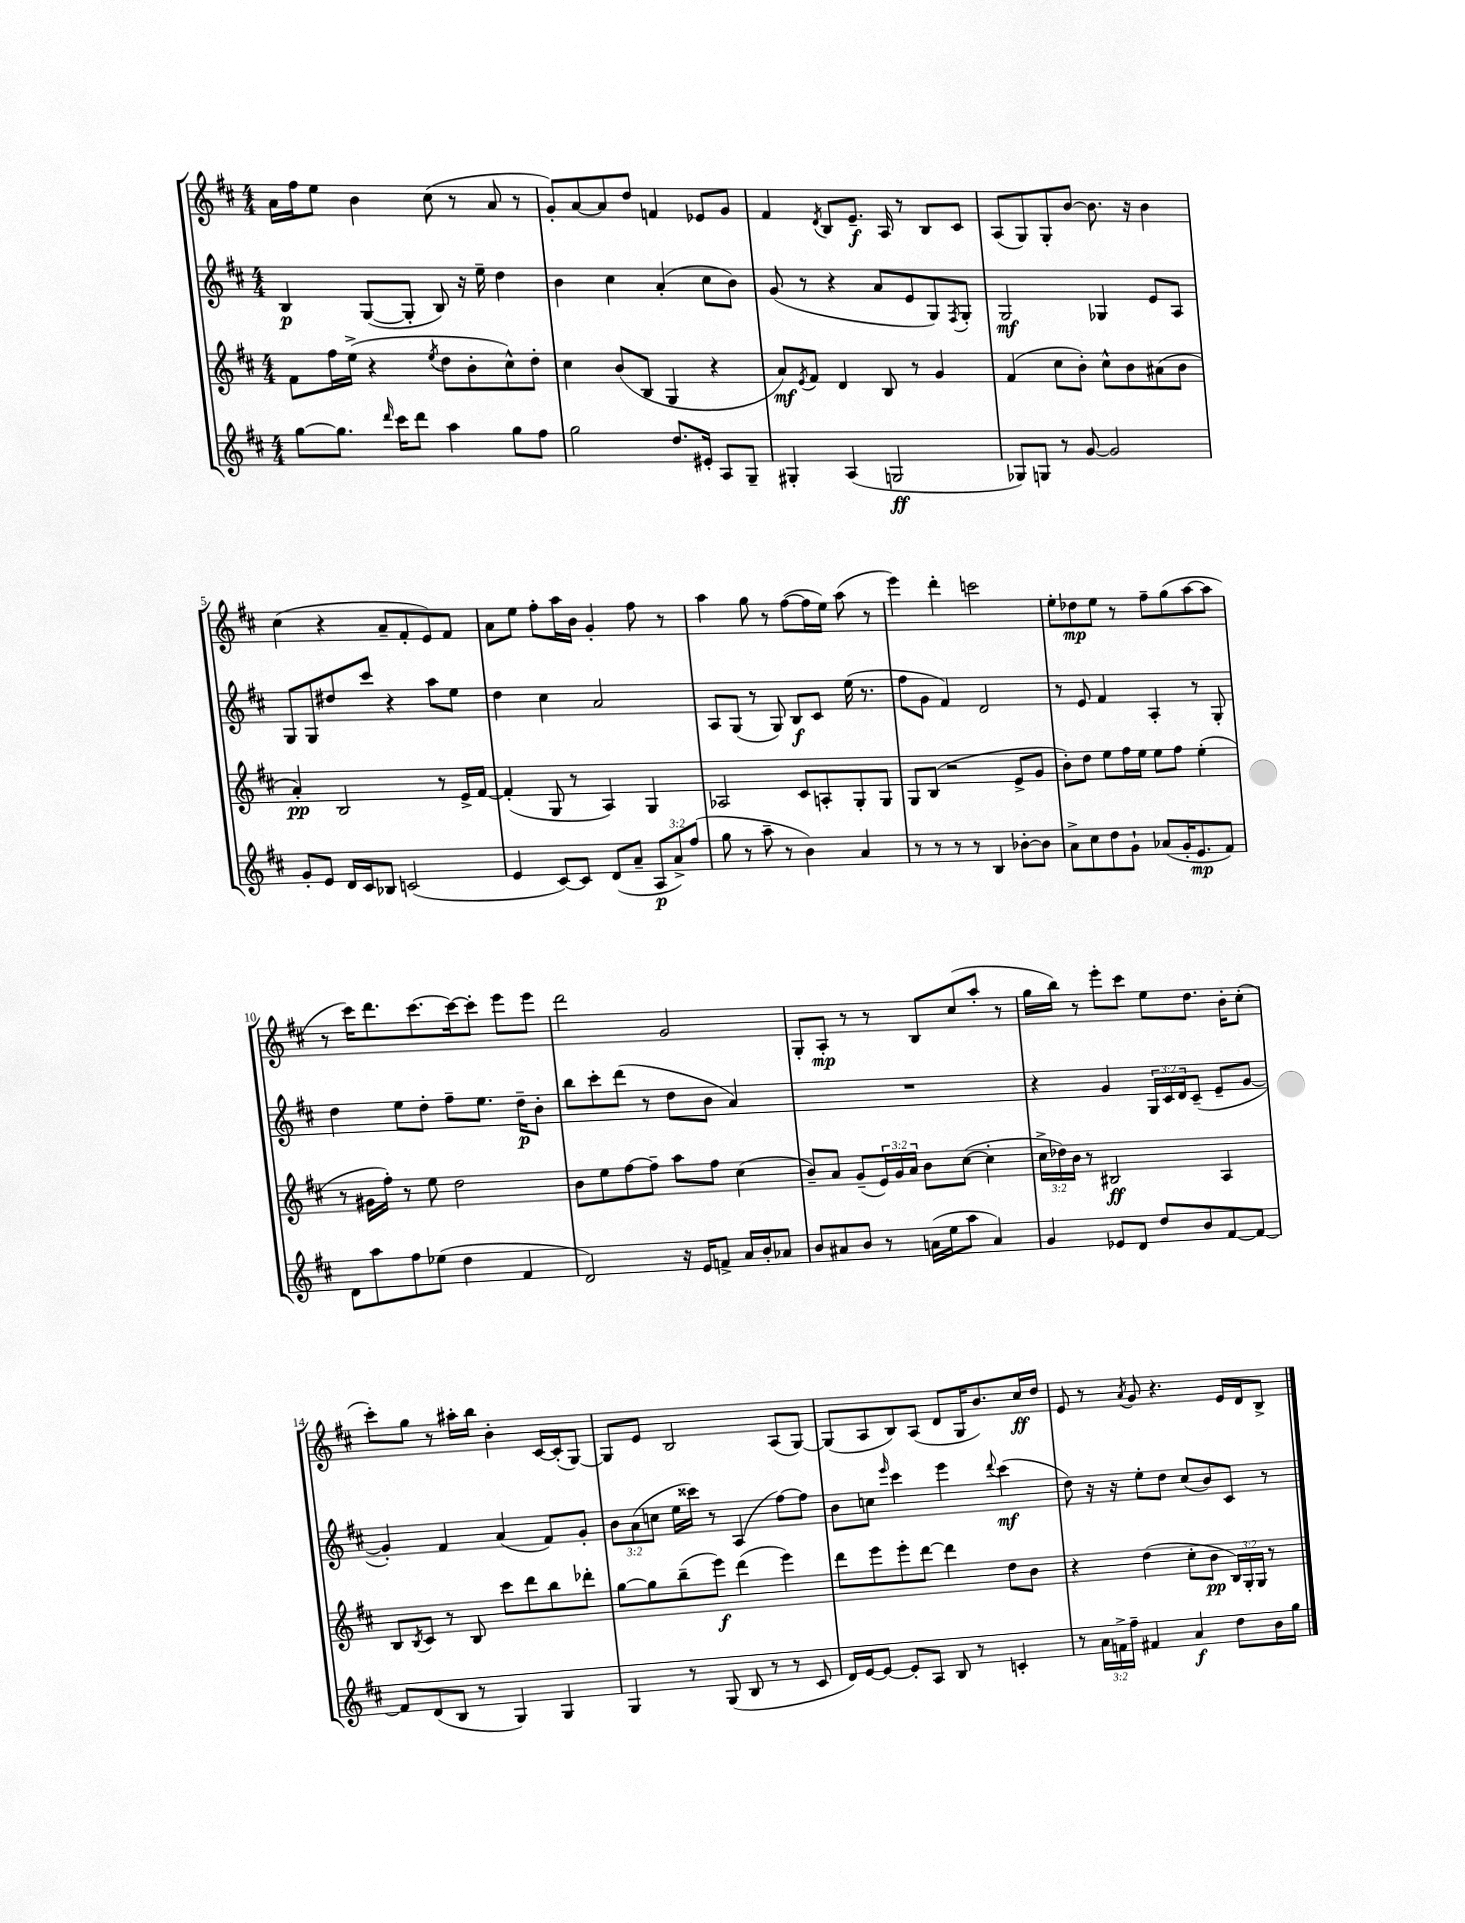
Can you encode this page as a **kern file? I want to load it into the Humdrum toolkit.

**kern	**dynam	**kern	**dynam	**kern	**dynam	**kern	**dynam
*part4	*part4	*part3	*part3	*part2	*part2	*part1	*part1
*staff4	*staff4	*staff3	*staff3	*staff2	*staff2	*staff1	*staff1
*clefG2	*	*clefG2	*	*clefG2	*	*clefG2	*
*k[f#c#]	*	*k[f#c#]	*	*k[f#c#]	*	*k[f#c#]	*
*M4/4	*	*M4/4	*	*M4/4	*	*M4/4	*
=1	=1	=1	=1	=1	=1	=1	=1
[8gg\L	.	8f#\L	.	4B/	p	16a\LL	.
.	.	.	.	.	.	16ff#\J	.
8.gg\J]	.	16ff#\L	.	.	.	8ee\J	.
.	.	(16ee^\JJ	.	.	.	.	.
.	.	4r	.	([8G/L	.	4b\	.
16qqddd/	.	.	.	.	.	.	.
16ccc#\KL	.	.	.	.	.	.	.
8ddd\J	.	.	.	8G'/J]	.	.	.
.	.	8qee/	.	.	.	.	.
4aa\	.	8dd\L	.	8B/)	.	(8cc#\	.
.	.	8b'\	.	16r	.	8r	.
.	.	.	.	16ee~\	.	.	.
8gg\L	.	8cc#^^\)	.	4dd\	.	8a/	.
8ff#\J	.	8dd'\J	.	.	.	8r	.
=2	=2	=2	=2	=2	=2	=2	=2
2gg\	.	4cc#\	.	4b\	.	8g'/L)	.
.	.	.	.	.	.	[8a/	.
.	.	(8b/L	.	4cc#\	.	8a/]	.
.	.	8B/J	.	.	.	8dd/J	.
8.dd/L	.	4G/	.	(4a'/	.	4fn/	.
16e#X'/Jk	.	.	.	.	.	.	.
8A/L	.	4r	.	8cc#\L	.	8e-X/L	.
8G~/J	.	.	.	8b\J)	.	8g/J	.
=3	=3	=3	=3	=3	=3	=3	=3
4G#X'/	.	8a/L)	mf	(8g/	.	4f#/	.
.	.	8qe/	.	.	.	.	.
.	.	8f#/J	.	8r	.	.	.
.	.	.	.	.	.	8qd/	.
(4A/	.	4d/	.	4r	.	8B/L	.
.	.	.	.	.	.	8.e~/J	f
2Gn/	ff	8B/	.	8a/L	.	.	.
.	.	.	.	.	.	16A/	.
.	.	8r	.	8e/	.	8r	.
.	.	4g/	.	8G/)	.	8B/L	.
.	.	.	.	8qF#/	.	.	.
.	.	.	.	8G'/J	.	8c#/J	.
=4	=4	=4	=4	=4	=4	=4	=4
8G-X/L)	.	(4f#/	.	2G/	mf	(8A/L	.
8Gn/J	.	.	.	.	.	8G/)	.
8r	.	8cc#\L	.	.	.	8G'/	.
[8g/	.	8b'\J)	.	.	.	[8b/J	.
2g/]	.	8cc#^^\L	.	4G-X/	.	8.b\]	.
.	.	8b\	.	.	.	.	.
.	.	.	.	.	.	16r	.
.	.	(8a#X\	.	8e/L	.	4b\	.
.	.	8b\J	.	8A/J	.	.	.
!!LO:LB:g=z
=5	=5	=5	=5	=5	=5	=5	=5
8g'/L	.	4a'/)	pp	8G/L	.	(4cc#\	.
8e/J	.	.	.	8G/	.	.	.
16d/LL	.	2B/	.	8dd#X/	.	4r	.
16c#/J	.	.	.	.	.	.	.
8B-X/J	.	.	.	8ccc#/J	.	.	.
(2cn/	.	.	.	4r	.	8a~/L	.
.	.	.	.	.	.	8f#'/	.
.	.	8r	.	8aa\L	.	8e/)	.
.	.	16e^/LL	.	8ee\J	.	8f#/J	.
.	.	[16f#/JJ	.	.	.	.	.
=6	=6	=6	=6	=6	=6	=6	=6
4e/	.	(4f#'/]	.	4dd\	.	8a\L	.
.	.	.	.	.	.	8ee\J	.
[8c#/L)	.	8G/	.	4cc#\	.	8ff#'\L	.
8c#/J]	.	8r	.	.	.	16aa\L	.
.	.	.	.	.	.	16b\JJ	.
(8d/L	.	4A/)	.	2a/	.	4g'/	.
8a~/J	.	.	.	.	.	.	.
12A/L	p	4G/	.	.	.	8ff#\	.
12a^/)	.	.	.	.	.	.	.
.	.	.	.	.	.	8r	.
(12ff#/J	.	.	.	.	.	.	.
=7	=7	=7	=7	=7	=7	=7	=7
8gg\	.	2A-X/	.	8A/L	.	4aa\	.
8r	.	.	.	(8G/J	.	.	.
8aa~\	.	.	.	8r	.	8gg\	.
8r	.	.	.	8G/)	.	8r	.
4b\)	.	8c#/L	.	8B/L	f	([8ff#\L	.
.	.	8An'/	.	8c#/J	.	16ff#\L]	.
.	.	.	.	.	.	16ee\JJ)	.
4a/	.	8G'/	.	(16ee\	.	(8aa\	.
.	.	.	.	8.r	.	.	.
.	.	8G/J	.	.	.	8r	.
=8	=8	=8	=8	=8	=8	=8	=8
8r	.	8G/L	.	8ff#\L	.	4eee\)	.
8r	.	(8B/J	.	8g\J	.	.	.
8r	.	2r	.	4f#/)	.	4ddd'\	.
8r	.	.	.	.	.	.	.
4B/	.	.	.	2d/	.	2cccn\	.
[8b-X'\L	.	8e^/L	.	.	.	.	.
8b-\J]	.	8g/J	.	.	.	.	.
=9	=9	=9	=9	=9	=9	=9	=9
8a^\L	.	8b'\L)	.	8r	.	8ee'\L	.
8cc#\	.	8dd\J	.	8e/	.	8dd-X\	mp
8dd\	.	8ee\L	.	4f#/	.	8ee\J	.
8g`\J	.	16ff#\L	.	.	.	8r	.
.	.	16ee\JJ	.	.	.	.	.
(8a-X/L	.	8ee\L	.	4A'/	.	8ff#~\L	.
16g'/K	.	8ff#\J	.	.	.	(8gg\	.
8.e/	mp	.	.	.	.	.	.
.	.	(4ee'\	.	8r	.	[8aa\	.
8f#/J)	.	.	.	8G'/	.	8aa\J]	.
!!LO:LB:g=z
=10	=10	=10	=10	=10	=10	=10	=10
8d\L	.	8r	.	4dd\	.	8r	.
8aa\	.	16g#X\LL	.	.	.	16ccc#\KL)	.
.	.	16ff#'\JJ)	.	.	.	8.ddd\	.
8ff#\	.	8r	.	8ee\L	.	.	.
(8ee-X\J	.	8ee\	.	8dd'\J	.	[8.ccc#\	.
4dd\	.	2dd\	.	8ff#~\L	.	.	.
.	.	.	.	.	.	16ccc#\k_	.
.	.	.	.	8.ee\J	.	8ccc#'\J]	.
4f#/	.	.	.	.	.	8eee\L	.
.	.	.	.	16dd~\KL	p	.	.
.	.	.	.	8b'\J	.	8eee\J	.
=11	=11	=11	=11	=11	=11	=11	=11
2d/)	.	8b\L	.	8bb\L	.	2ddd\	.
.	.	8ee\	.	8ccc#'\	.	.	.
.	.	[8ff#\	.	(8ddd\J	.	.	.
.	.	8ff#~\J]	.	8r	.	.	.
16r	.	8aa\L	.	8dd\L	.	2g/	.
16e/KL	.	.	.	.	.	.	.
8fn^/J	.	8ff#\J	.	8b\J	.	.	.
16a/LL	.	(4cc#\	.	4a/)	.	.	.
16b'/J	.	.	.	.	.	.	.
8a-X/J	.	.	.	.	.	.	.
=12	=12	=12	=12	=12	=12	=12	=12
8b/L	.	8b~/L)	.	1r	.	8G'/L	.
8a#X/	.	8a/J	.	.	.	8A'/J	mp
8b/J	.	(8g~/L	.	.	.	8r	.
8r	.	24e/L)	.	.	.	8r	.
.	.	24g/	.	.	.	.	.
.	.	24a/JJ	.	.	.	.	.
(16an\LL	.	8b\L	.	.	.	8B/L	.
16ee\J	.	.	.	.	.	.	.
8aa\J	.	([8cc#\J	.	.	.	(8cc#/	.
4a/)	.	4cc#'\]	.	.	.	8aa'/J	.
.	.	.	.	.	.	8r	.
=13	=13	=13	=13	=13	=13	=13	=13
4g/	.	24cc#^\LL	.	4r	.	16gg\LL	.
.	.	24dd-X\)	.	.	.	.	.
.	.	.	.	.	.	16bb\JJ)	.
.	.	24b\JJ	.	.	.	.	.
.	.	8r	.	.	.	8r	.
8e-X/L	.	2B#X/	ff	4g/	.	8eee'\L	.
8d/J	.	.	.	.	.	8ccc#\J	.
8dd/L	.	.	.	24G/LL	.	8ee\L	.
.	.	.	.	24c#/	.	.	.
.	.	.	.	24d/J	.	.	.
8b/	.	.	.	(8c#~/J	.	8.dd\J	.
[8f#/	.	4A/	.	8e~/L	.	.	.
.	.	.	.	.	.	16b'\KL	.
8f#/J_	.	.	.	[8g/J	.	(8cc#'\J	.
!!LO:LB:g=z
=14	=14	=14	=14	=14	=14	=14	=14
8f#/L]	.	8B/L	.	4g'/])	.	8ccc#'\L)	.
.	.	8qB/	.	.	.	.	.
(8d/	.	8c#/J	.	.	.	8gg\J	.
8B/J	.	8r	.	4f#/	.	8r	.
8r	.	8B/	.	.	.	16aa#X'\LL	.
.	.	.	.	.	.	16bb\JJ	.
4G/)	.	8ccc#\L	.	(4a/	.	4b'\	.
.	.	8ddd\	.	.	.	.	.
4G/	.	8bb\	.	8f#/L)	.	[16c#/LL	.
.	.	.	.	.	.	(16c#'/J]	.
.	.	8ddd-X'\J	.	8g'/J	.	[8G/J)	.
=15	=15	=15	=15	=15	=15	=15	=15
4G/	.	[8gg\L	.	12b\L	.	8G/L]	.
.	.	.	.	(12a\	.	.	.
.	.	8gg\]	.	.	.	8e/J	.
.	.	.	.	12ccn\J	.	.	.
8r	.	(8bb~\	.	16ee\LL	.	2B/	.
.	.	.	.	16ccc##X\JJ)	.	.	.
(8G/	.	8eee\J)	f	8r	.	.	.
8B/	.	(4ddd\	.	(4A/	.	.	.
8r	.	.	.	.	.	.	.
8r	.	4eee\)	.	[8ff#\L)	.	(8A/L	.
8c#/	.	.	.	8ff#\J]	.	[8G/J)	.
=16	=16	=16	=16	=16	=16	=16	=16
16d/LL)	.	8ddd\L	.	8b\L	.	(8G/L]	.
[16e/J	.	.	.	.	.	.	.
8e/J_	.	8eee\	.	8ccn\J	.	8A/	.
.	.	.	.	16qqeee/	.	.	.
8e'/L]	.	8eee'\	.	4ccc#\	.	8B/)	.
8A/J	.	[8ddd\J	.	.	.	(8A/J	.
8B/	.	4ddd\]	.	4eee\	.	8d/L	.
8r	.	.	.	.	.	16G/K	.
.	.	.	.	.	.	8.b/)	.
.	.	.	.	8qqddd/	.	.	.
4cn'/	.	8dd\L	.	(4ccc#\	mf	.	.
.	.	8b\J	.	.	.	16cc#/L	ff
.	.	.	.	.	.	16dd/JJ	.
=17	=17	=17	=17	=17	=17	=17	=17
8r	.	4r	.	8dd\)	.	8e/	.
24a\LL	.	.	.	16r	.	8r	.
24fn^\	.	.	.	.	.	.	.
.	.	.	.	16r	.	.	.
24ff#~\JJ	.	.	.	.	.	.	.
.	.	.	.	.	.	8qa/	.
4f#X/	.	(4dd\	.	8ee'\L	.	8g/	.
.	.	.	.	8dd\J	.	4.r	.
4a/	f	8cc#'\L	.	(8cc#/L	.	.	.
.	.	8b\J	pp	8b/)	.	.	.
8dd\L	.	24B/LL)	.	8c#/J	.	16e/LL	.
.	.	24G'/	.	.	.	.	.
.	.	.	.	.	.	16d/J	.
.	.	24G/JJ	.	.	.	.	.
16b\L	.	8r	.	8r	.	8B^/J	.
16gg\JJ	.	.	.	.	.	.	.
==	==	==	==	==	==	==	==
*-	*-	*-	*-	*-	*-	*-	*-
